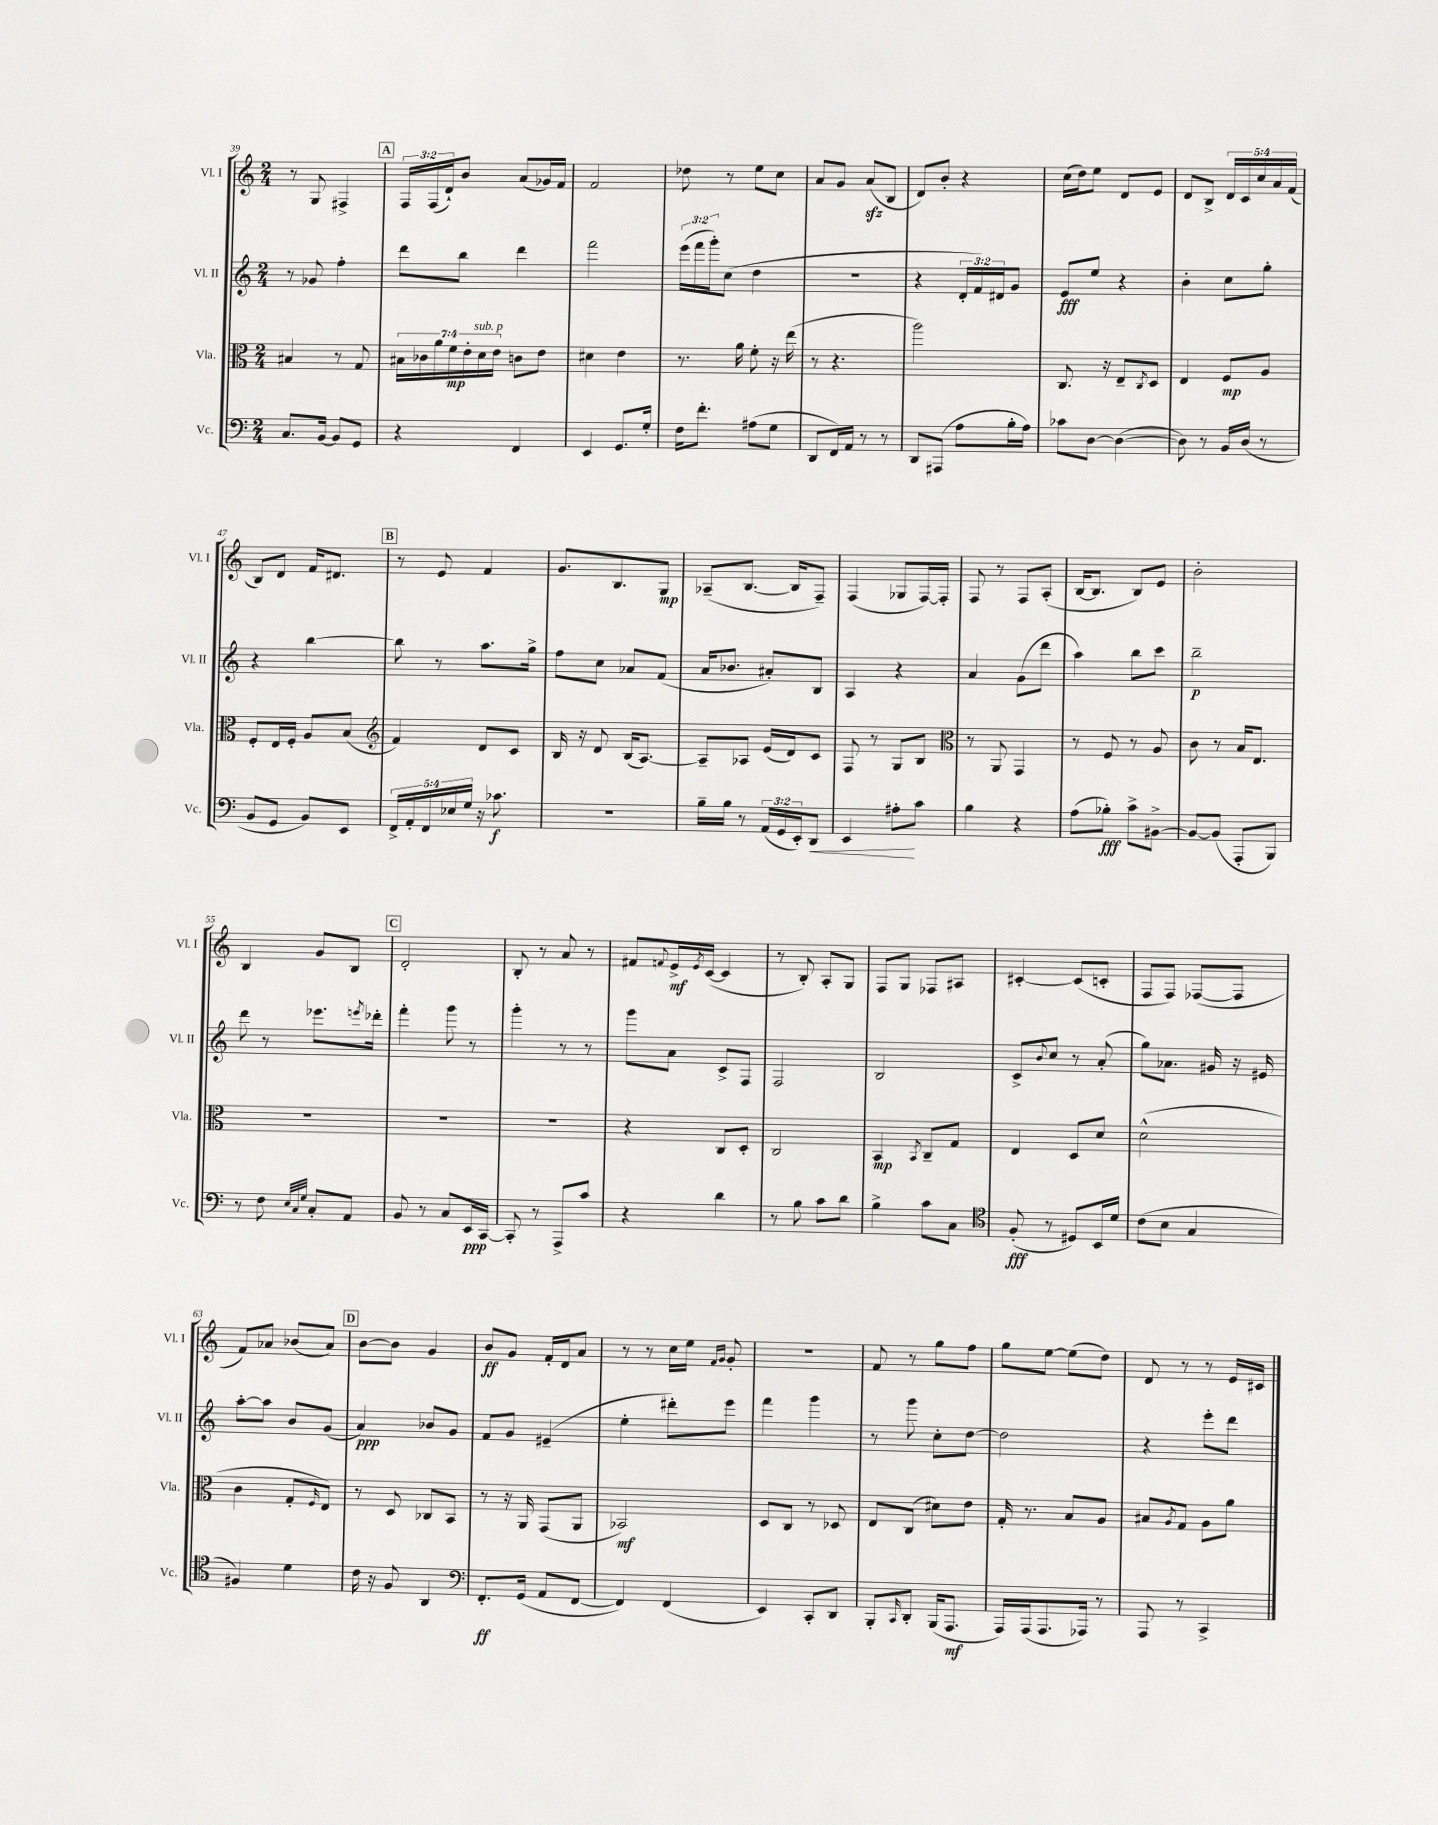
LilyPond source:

<<
\new StaffGroup <<
\new Staff = "s0" \with { instrumentName = "Vl. I" shortInstrumentName = "Vl. I" } {
    \clef treble \key c \major \numericTimeSignature \time 2/4 \override Staff.TupletNumber.text = #tuplet-number::calc-fraction-text
    r8 g8 fis4-> |
    \mark \markup { \box "A" } \tuplet 3/2 { f16 f16( d'16-!) } b'8 a'8( ges'16) f'16 |
    f'2 |
    des''8 r8 e''8 c''8 |
    a'8 g'8 a'8\sfz( b8 |
    d'8) b'8-. r4 |
    c''16( d''16) e''8 d'8 e'8 |
    d'8 b8-> \tuplet 5/4 { d'16 c'16 c''16 a'16 f'16( } |
    b8) d'8 f'16 dis'8. |
    \mark \markup { \box "B" } r8 e'8 f'4 |
    g'8. b8. g8\mp |
    aes8--( b8.~ b16 f8--) |
    f4( ges8 f16~) f16-. |
    f8 r8 f8 a8-.( |
    b16~ b8. b8) e'8 |
    b'2-. |
    b4 g'8 b8 |
    \mark \markup { \box "C" } d'2-. |
    b8-. r8 a'8 r8 |
    fis'8 \appoggiatura { f'8 } e'16->\mf \acciaccatura { e'8 } c'16~( c'4 |
    r8 b8-.) a8-. g8 |
    f8 g8 fes8 ais8 |
    cis'4~-. cis'8( c'8-. |
    f8 f8) fes8~( fes8 |
    f'8) aes'8 bes'8( aes'8) |
    \mark \markup { \box "D" } b'8~ b'8 g'4 |
    b'8\ff g'8 f'16-. d'16 a'8 |
    r8 r8 c''16 e''16 \grace { f'16 g'16 } g'8-. |
    R2 |
    f'8 r8 g''8 f''8 |
    g''8 e''8~ e''8( d''8) |
    d'8 r8 r8 e'16 cis'16 \bar "|." |
}
\new Staff = "s1" \with { instrumentName = "Vl. II" shortInstrumentName = "Vl. II" } {
    \clef treble \key c \major \numericTimeSignature \time 2/4 \override Staff.TupletNumber.text = #tuplet-number::calc-fraction-text
    r8 ges'8 f''4-. |
    \mark \markup { \box "A" } d'''8 b''8 d'''4 |
    f'''2 |
    \tuplet 3/2 { e'''16( f'''16 g'''16-.) } c''8( d''4 |
    R2 |
    r4 \tuplet 3/2 { d'16-. f'16) dis'16 } g'8 |
    e'8\fff e''8 r4 |
    b'4-. c''8 g''8-. |
    r4 b''4~ |
    \mark \markup { \box "B" } b''8 r8 a''8. g''16-> |
    f''8 c''8 aes'8 f'8( |
    a'16 bes'8. ais'8-.) b8 |
    a4 r4 |
    a'4 g'8( d'''8 |
    a''4) b''8 c'''8 |
    b''2--\p |
    d'''8 r8 ees'''8. \acciaccatura { e'''8 } des'''16-. |
    \mark \markup { \box "C" } f'''4-. g'''8 r8 |
    g'''4-. r8 r8 |
    g'''8 a'8 c'8-> f8 |
    f2 |
    b2 |
    c'8-> \appoggiatura { b'8 } c''8 r8 a'8-.( |
    g''8) aes'8. gis'16 r16 eis'16 |
    a''8~-. a''8 b'8 g'8( |
    \mark \markup { \box "D" } a'4\ppp) bes'8 g'8 |
    f'8 g'8 eis'4--( |
    e''4-. dis'''8-.) e'''8 |
    f'''4 g'''4 |
    r8 g'''8 c''8-. d''8~ |
    d''2 |
    r4 e'''8-. d'''8 \bar "|." |
}
\new Staff = "s2" \with { instrumentName = "Vla." shortInstrumentName = "Vla." } {
    \clef alto \key c \major \numericTimeSignature \time 2/4 \override Staff.TupletNumber.text = #tuplet-number::calc-fraction-text
    bis4 r8 g8 |
    \mark \markup { \box "A" } \tuplet 7/4 { bis16 ces'16 a'16 f'16\mp e'16-. d'16^\markup { \italic "sub. p" } e'16 } c'8 e'8 |
    dis'4 e'4 |
    r8. a'16 f'8-. r16 e''16( |
    r8 r4. |
    a''2) |
    c8. r16 e8-- \acciaccatura { c8 } d8 |
    e4 f8\mp a8 |
    f8-. e16 f16-. a8 b8( |
    \mark \markup { \box "B" } \clef treble f'4) d'8 c'8 |
    b16 r16 d'8 b16( a8.~) |
    a8-- aes8 e'16( d'16) c'8 |
    f8 r8 g8 b8 |
    \clef alto r8 a,8 g,4 |
    r8 f8 r8 a8 |
    c'8 r8 b16 e8. |
    R2 |
    \mark \markup { \box "C" } R2 |
    R2 |
    r4 c8 d8-. |
    c2 |
    b,4\mp \acciaccatura { b,8 } c8-- g8 |
    e4 d8 d'8 |
    d'2-^( |
    c'4 g8-. \grace { f16 } e8) |
    \mark \markup { \box "D" } r8 d8 ces8 b,8 |
    r8 r16 a,16 g,8( a,8 |
    bes,2\mf) |
    d8 c8 r8 des8 |
    e8 c8( dis'8) e'8 |
    g16-. r8. b8 a8 |
    bis8 \acciaccatura { a8 } g8 a8 a'8 \bar "|." |
}
\new Staff = "s3" \with { instrumentName = "Vc." shortInstrumentName = "Vc." } {
    \clef bass \key c \major \numericTimeSignature \time 2/4 \override Staff.TupletNumber.text = #tuplet-number::calc-fraction-text
    c8. b,16~ b,8 g,8 |
    \mark \markup { \box "A" } r4 f,4 |
    e,4 g,8. g16-. |
    f16 f'8.-. ais8( g8 |
    d,8 f,16) a,16 r8 r8 |
    d,8 ais,,8( a8 b16-. a16) |
    ces'8 d8~ d4~( |
    d8) r8 b,16 d16( r8 |
    b,8 g,8 b,8) e,8 |
    \mark \markup { \box "B" } \tuplet 5/4 { f,16-> a,16-. f,16 ees16 g16 } r16 ces'8.\f |
    R2 |
    b16-- b16 r8 \tuplet 3/2 { a,16( g,16 e,16-.) } d,8\< |
    e,4 ais8-.\! c'8 |
    b4 r4 |
    a8( bes8-.\fff) c'8-> bis,8~-> |
    bis,8~ bis,8( a,,8-. b,,8) |
    r8 f8 \grace { e32 c32 g32 } c8-. a,8 |
    \mark \markup { \box "C" } b,8 r8 c8 e,16\ppp c,16~ |
    c,8-. r8 a,,8-> c'8 |
    r4 d'4 |
    r8 b8 c'8 d'8 |
    b4-> c'8 c8 |
    \clef tenor f8-.\fff( r8 dis8) b,16 d'16 |
    c'8( b8 g4 |
    fis4) d'4 |
    \mark \markup { \box "D" } c'16 r16 f8 a,4 |
    \clef bass f,8.-.\ff g,16( a,8 f,8~ |
    f,4) f,4( |
    e,4) c,8-. d,8 |
    b,,8-. \grace { c,16 } d,8-. b,,16( a,,8.\mf |
    a,,16) a,,16( a,,8. aes,,16) r8 |
    a,,8 r8 c,4-> \bar "|." |
}
>>
>>
\layout { \context { \Score currentBarNumber = #39 } }
